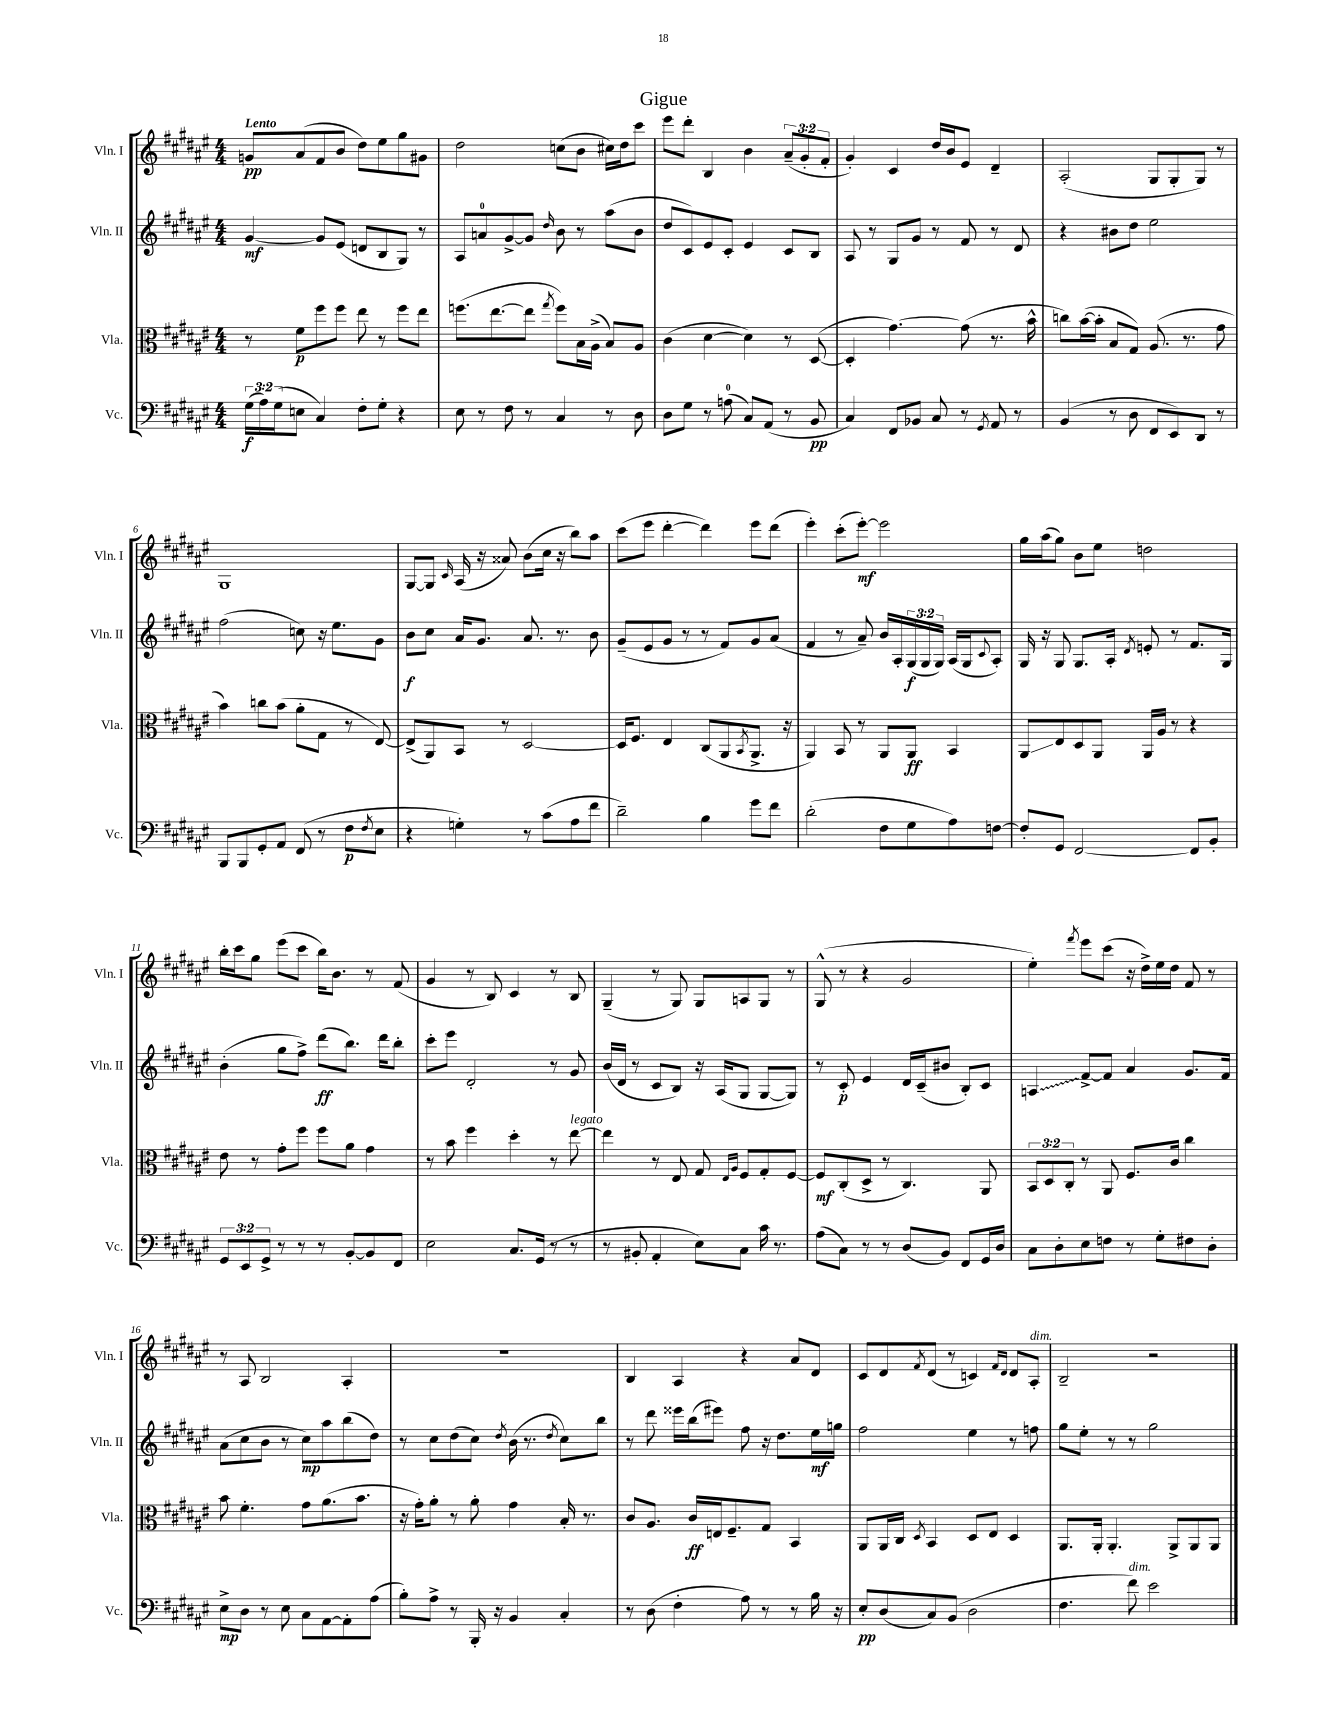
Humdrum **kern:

**kern	**kern	**kern	**kern
*staff4	*staff3	*staff2	*staff1
*clefF4	*clefC3	*clefG2	*clefG2
*k[f#c#g#d#a#e#]	*k[f#c#g#d#a#e#]	*k[f#c#g#d#a#e#]	*k[f#c#g#d#a#e#]
*M4/4	*M4/4	*M4/4	*M4/4
(24G#	8r	[4g#	8g
24A#)	.	.	.
(24G#	.	.	.
8E	8f#	.	(8a#
4C#)	8ff#	8g#]	8f#
.	8ff#	(8e#	8b
8F#'	8ee#	8d	8dd#)
8G#'	8r	8B	8ee#
4r	8ff#	8G#)	8gg#
.	8ee#	8r	8g#
=	=	=	=
8E#	(8.ff	8A#	2dd#
8r	.	8a	.
.	[8.ee#	.	.
8F#	.	[8g#^	.
8r	8ee#]	8g#]	.
.	8qgg#	16qqdd#	.
4C#	8ff)	8b	(8cc
.	16B	8r	8b
.	(16A#^	.	.
8r	8B)	(8aa#	16cc#)
.	.	.	16dd#
8D#	8A#	8b	8ccc#
=	=	=	=
8D#	(4c#	8dd#	8eee#
8G#	.	8c#)	8ddd#'
8r	[4d#	8e#	4B
(8A	.	8c#'	.
8C#)	4d#])	4e#	4b
(8AA#	.	.	.
8r	8r	8c#	(12a#~
.	.	.	12g#'
8BB	([8D#	8B	.
.	.	.	12f#'
=	=	=	=
4C#)	4D#']	8A#	4g#')
.	.	8r	.
8FF#	[4.g#)	8G#	4c#
8BB-	.	8g#	.
8C#	.	8r	16dd#
.	.	.	16b
8r	(8g#]	8f#	8e#
8qGG#	.	.	.
8AA#	8.r	8r	4d#~
8r	.	8d#	.
.	16b^^	.	.
=	=	=	=
(4BB	8cc)	4r	(2A#'
.	([16b	.	.
.	16b']	.	.
8r	8B	8b#	.
8D#	8G#)	8dd#	.
8FF#	(8.A#	2ee#	8G#
8EE#)	.	.	8G#'
.	8.r	.	.
8DD#	.	.	8G#)
8r	8g#	.	8r
=	=	=	=
8BBB	4b)	(2ff#	1G#
8BBB	.	.	.
8GG#'	8cc	.	.
8AA#	(8b	.	.
(8FF#	8a#'	8cc)	.
8r	8G#	16r	.
.	.	8.ee#	.
8F#	8r	.	.
8qF#	.	.	.
8E#	[8E#)	8g#	.
=	=	=	=
4r	(8E#^]	8b	[8G#
.	8AA#)	8cc#	8G#]
.	.	.	16qqc#
4G')	8BB	16a#	(16A#
.	.	8.g#	16r
.	8r	.	8a##)
8r	[2D#	8.a#	(8b
(8c#	.	.	16cc#
.	.	8.r	16r
8A#	.	.	8bb)
8f#	.	8b	8aa#
=	=	=	=
2d#~)	16D#]	(8g#~	(8ccc#
.	8.F#	.	.
.	.	8e#	8eee#
.	4E#	8g#	[4ddd#'
.	.	8r	.
4B	(8C#	8r	4ddd#])
.	8AA#	8f#)	.
.	8qBB	.	.
8g#	8.AA#^	8g#	8eee#
8f#	.	(8a#	(8ddd#
.	16r	.	.
=	=	=	=
(2d#'	4AA#)	4f#	4eee#')
.	8BB	8r	(8ccc#'
.	8r	8a#~)	[8eee#')
8F#	8AA#	16b	2eee#]
.	.	16A#'	.
8G#	8AA#	(24G#	.
.	.	24G#	.
.	.	24G#)	.
8A#)	4BB	(16A#	.
.	.	16G#	.
.	.	8qqc#	.
[8F	.	8A#')	.
=	=	=	=
8F']	8AA#	16G#	16gg#
.	.	16r	(16aa#
8GG#	8E#	8G#	8gg#)
[2FF#	8D#	8.G#	8b
.	8AA#	.	8ee#
.	.	16A#'	.
.	.	8qd#	.
.	16AA#	8e'	2dd
.	16A#	.	.
.	8r	8r	.
8FF#]	4r	8.f#	.
8BB'	.	.	.
.	.	16G#	.
=	=	=	=
12GG#	8e#	(4b'	16bb'
.	.	.	16ccc#
12EE#	.	.	.
.	8r	.	8gg#
12GG#^	.	.	.
8r	8g#'	8gg#	(8eee#
8r	8ff#	8ff#^)	8ccc#
8r	8ff#	(8ddd#	16bb)
.	.	.	8.b
[8BB'	8a#	8.bb)	.
8BB]	4g#	.	8r
.	.	16ddd#	.
8FF#	.	8bb'	(8f#
=	=	=	=
2E#	8r	8ccc#'	4g#
.	8b	8eee#	.
.	4ff#	2d#'	8r
.	.	.	8B)
8.C#	4dd#'	.	4c#
(16GG#	.	.	.
8r	8r	8r	8r
8r	[8ee#	8g#	8B
=	=	=	=
8r	4ee#]	(16b	(4G#~
.	.	16d#	.
8BB#'	.	8r	.
4AA#'	8r	8c#	8r
.	8E#	8B)	8G#)
8E#)	8G#	16r	8G#
.	.	(16A#	.
.	16qqE#	.	.
.	16qqA#	.	.
8C#	8F#	8G#	8A
16c#	8G#'	[8G#	8G#
8.r	.	.	.
.	[8F#	8G#])	8r
=	=	=	=
(8A#	8F#]	8r	(8G#^^
8C#)	(8C#'	8c#'	8r
8r	8D#^	4e#	4r
8r	8r	.	.
(8D#	4.C#)	16d#	2g#
.	.	(16c#~	.
8BB)	.	8b#	.
8FF#	.	8B')	.
16GG#	8AA#	8c#	.
16D#	.	.	.
=	=	=	=
8C#	12BB	4A	4ee#')
.	12D#	.	.
8D#'	.	.	.
.	12C#'	.	.
.	.	.	8qfff#
8E#	8r	[8f#^	8eee#
8F	8AA#	8f#]	(8ccc#
8r	8.F#	4a#	16r
.	.	.	16dd#^)
8G#'	.	.	16ee#
.	16c#	.	16dd#
8F#	4cc#	8.g#	8f#
8D#'	.	.	8r
.	.	16f#	.
=	=	=	=
8E#^	8b	(8a#	8r
8D#	4.f#'	8cc#	8A#
8r	.	8b	2B
8E#	.	8r	.
8C#	8g#	8cc#)	.
[8AA#	(8.a#	8aa#	.
8AA#']	.	(8bb	4A#'
.	8.b	.	.
(8A#	.	8dd#)	.
=	=	=	=
8B')	16r	8r	1r
.	16g#')	.	.
8A#^	8a#'	8cc#	.
8r	8r	(8dd#	.
16BBB'	8a#'	8cc#)	.
16r	.	.	.
.	.	8qdd#	.
4BB	4g#	(16b	.
.	.	8.r	.
.	.	8qdd#	.
4C#'	16B'	8cc#)	.
.	8.r	.	.
.	.	8bb	.
=	=	=	=
8r	8c#	8r	4B
(8D#	8.A#	8ddd#	.
4F#'	.	16eee##	4A#
.	16c#	(16bb	.
.	16E	8eee#)	.
.	8.F#~	.	.
8A#)	.	8ff#	4r
8r	8G#	16r	.
.	.	8.dd#	.
8r	4BB	.	8a#
16B	.	16ee#	8d#
16r	.	16gg	.
=	=	=	=
8E#'	8AA#	2ff#	8c#
(8D#	16AA#	.	8d#
.	16C#	.	.
.	8qD#	.	8qf#
8C#)	4BB	.	(8d#
(8BB	.	.	8r
2D#	8D#	4ee#	4c)
.	8E#	.	.
.	.	.	16qqf#
.	.	.	16qqd#
.	4D#	8r	8d#
.	.	8ff	8A#'
=	=	=	=
4.F#	8.AA#	8gg#	2B~
.	.	8ee#'	.
.	16AA#'	.	.
.	4.AA#'	8r	.
8f#)	.	8r	.
2e#	.	2gg#	2r
.	8AA#^	.	.
.	8AA#	.	.
.	8AA#	.	.
==	==	==	==
*-	*-	*-	*-
